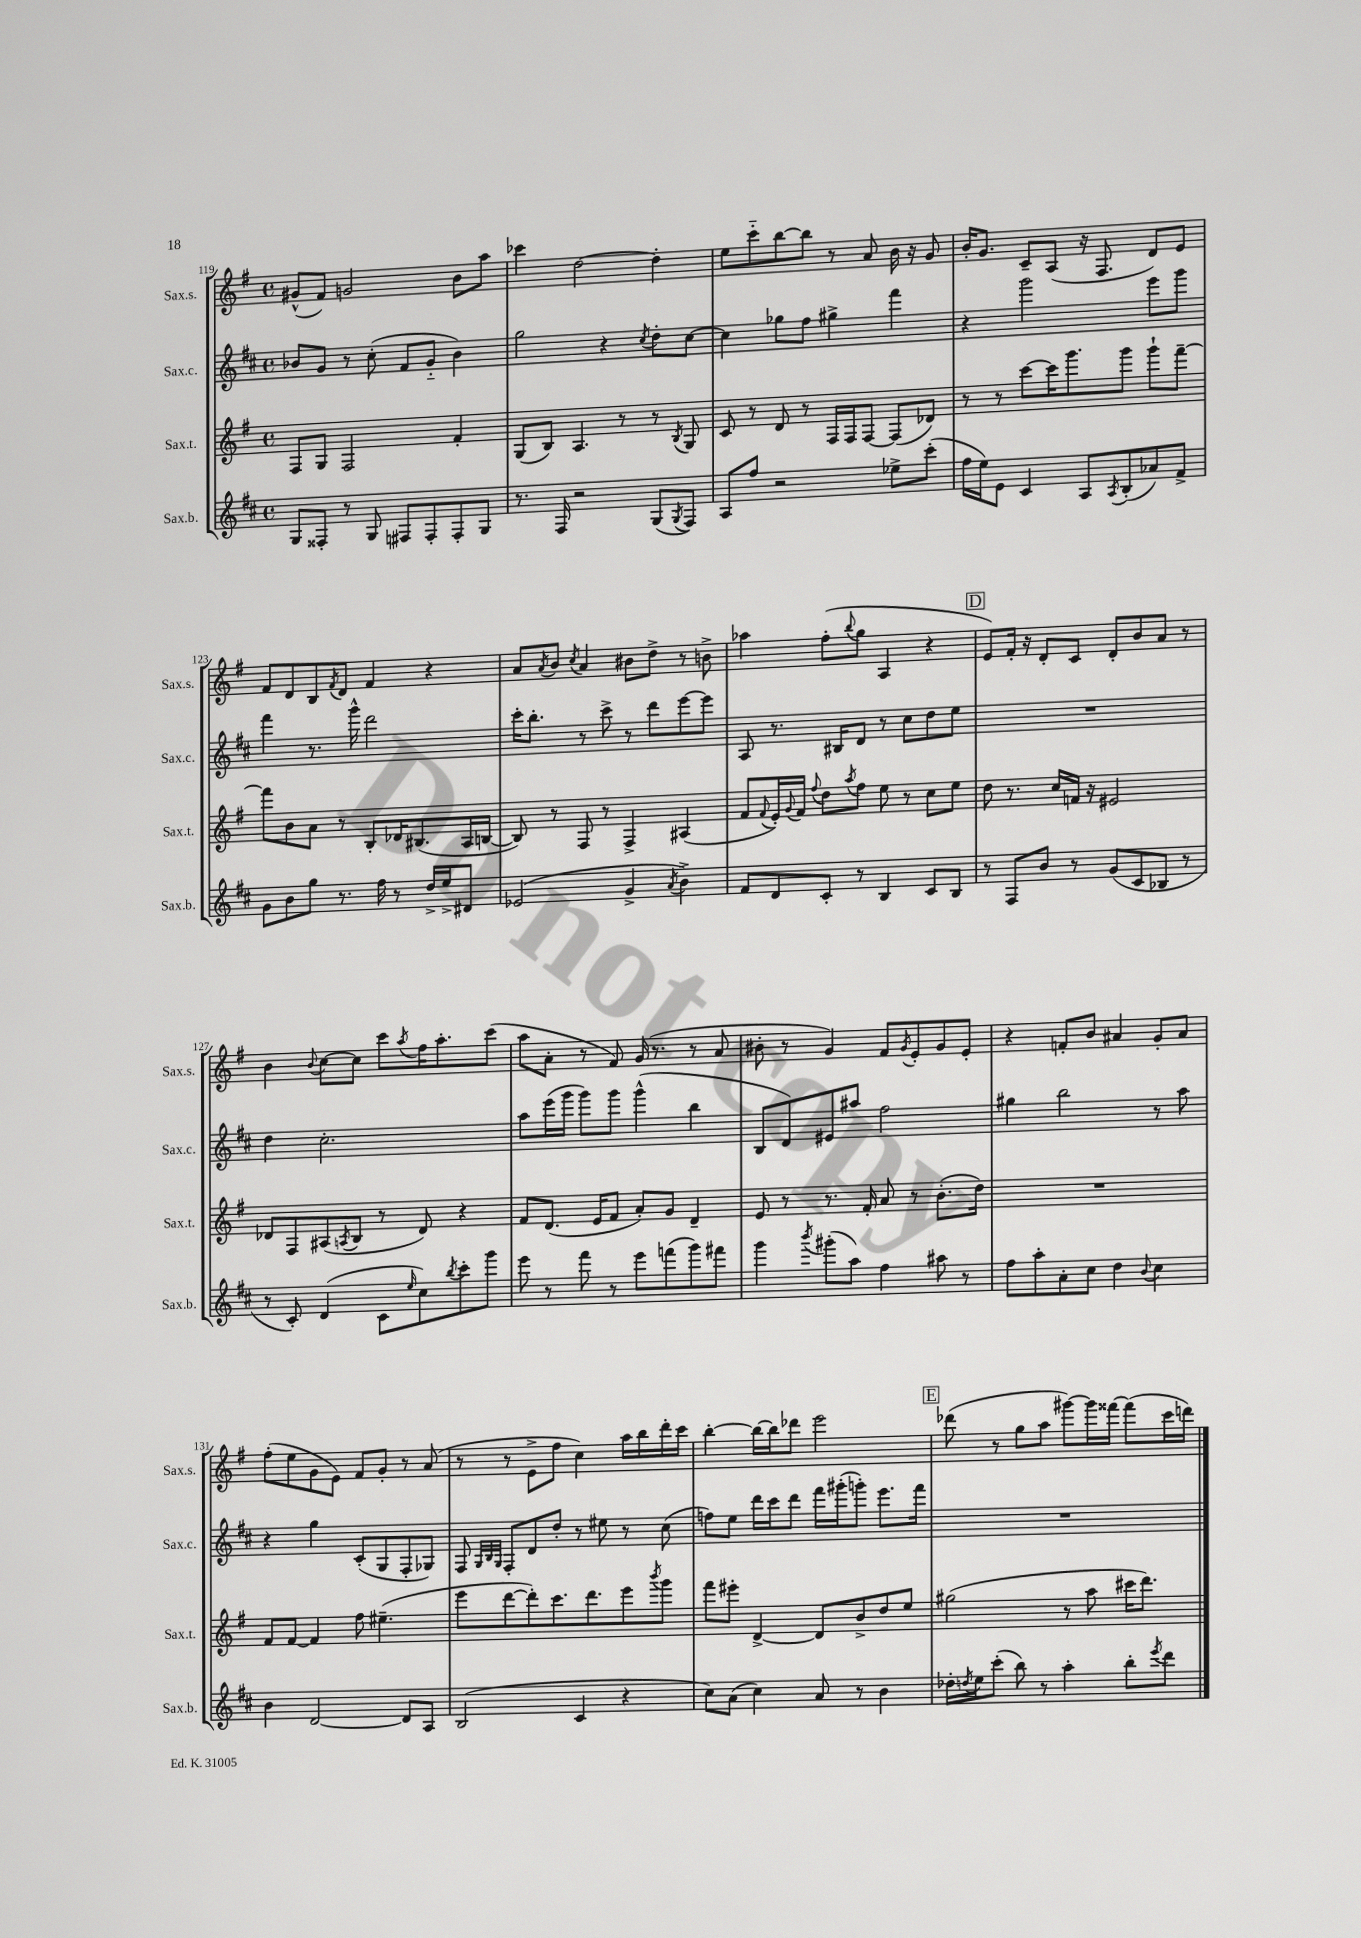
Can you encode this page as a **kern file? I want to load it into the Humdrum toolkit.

**kern	**kern	**kern	**kern
*part4	*part3	*part2	*part1
*staff4	*staff3	*staff2	*staff1
*I"Sax.b.	*I"Sax.t.	*I"Sax.c.	*I"Sax.s.
*I'Sax.b.	*I'Sax.t.	*I'Sax.c.	*I'Sax.s.
*clefG2	*clefG2	*clefG2	*clefG2
*k[f#c#]	*k[f#]	*k[f#c#]	*k[f#]
*M4/4	*M4/4	*M4/4	*M4/4
*met(c)	*met(c)	*met(c)	*met(c)
=119	=119	=119	=119
8G/L	8F#/L	8b-X/L	(8g#X^^/L
8F##X'/J	8G/J	8g/J	8f#/J)
8r	2F#/	8r	2gn/
8G/	.	(8cc#'\	.
8F#X/L	.	8f#/L	.
8F#'/	.	8g/J	.
8F#'/	4f#'/	4b-\)	8b\L
8G/J	.	.	8aa\J
=120	=120	=120	=120
8.r	(8G/L	2gg\	4ccc-X\
.	8B/J)	.	.
16F#/	.	.	.
2r	4.A/	.	[2dd\
.	.	4r	.
.	8r	.	.
.	.	8qcc#/	.
(8G/L	8r	8dd'\L	4dd'\]
8qG/	8qB/	.	.
8F#/J)	8G/	[8cc#\J	.
=121	=121	=121	=121
8A/L	8c/	4cc#\]	8ee\L
8ff#/J	8r	.	8ccc\
2r	8d/	8gg-X\L	[8bb\
.	8r	8ff#\J	8bb\J]
.	16F#/LL	4gg#X^\	8r
.	16F#/J	.	.
.	[8F#/J	.	8a/
8ee-X^\L	(8F#/L]	4fff#\	16b\
.	.	.	16r
(8ccc#'\J	8d-X/J)	.	8g/
=122	=122	=122	=122
16ff#\LL	8r	4r	16b'/KL
16ee\J)	.	.	8.g/J
8e\J	8r	.	.
4c#/	[8ccc\L	2ggg\	8c~/L
.	16ccc\K]	.	(8A/J
.	8.ggg\	.	.
8A/L	.	.	16r
.	.	.	8.F#/
8qA/	.	.	.
(8B'/	8ggg\J	.	.
8a-X/)	8ggg`\L	8eee\L	8d/L)
8f#^/J	[8fff#~\J	8ggg\J	8e/J
!!LO:LB:g=z
=123	=123	=123	=123
8g\L	8fff#\L]	4fff#\	8f#/L
8b\	8b\	.	8d/
8gg\J	8a\J	8.r	8B/
.	.	.	8qf#/
8.r	8r	.	8d/J
.	.	16ggg^^\	.
.	8B'/L	2ddd\	4f#/
16ff#\	.	.	.
8r	16d-X/K	.	.
.	(8.B#X/	.	.
16dd^/LL	.	.	4r
16ee^/J	.	.	.
8d#X/J	16A/L	.	.
.	[16Bn/JJ	.	.
=124	=124	=124	=124
(2e-X/	8B/])	16ccc#'\KL	8a/L
.	.	8.bb'\J	.
.	.	.	8qa/
.	8r	.	8b/J
.	.	.	8qcc/
.	8F#/	8r	4a/
.	8r	8ccc#^\	.
4g^/	4F#^/	8r	8b#X\L
.	.	8ddd\L	8dd^\J
8qa/	.	.	.
4b^\)	(4A#X/	[8eee\	8r
.	.	8eee\J]	8bn^\
=125	=125	=125	=125
8f#/L	8f#/L	8A/	4aa-X\
.	8qqf#/	.	.
8d/	16e'/L)	8.r	.
.	8qqg/	.	.
.	16f#/JJ	.	.
.	8qqff#/	.	.
8c#'/J	8dd\L	.	(8ff#'\L
.	.	16B#X/KL	.
.	8qaa/	.	8qqbb/
8r	8ff#\J	8d/J	8gg\J
4B/	8ee\	8r	4A/
.	8r	8cc#\L	.
8c#/L	8cc\L	8dd\	4r
8B/J	8ee\J	8ee\J	.
!!LO:REH:place=s1:t=D
=126	=126	=126	=126
8r	8dd\	1r	8e/L)
8F#/L	8.r	.	16f#'/Jk
.	.	.	16r
8b/J	.	.	8d'/L
.	16cc/LL	.	.
8r	16fn/JJ	.	8c/J
.	16r	.	.
(8g/L	2e#X/	.	8d'/L
8c#/	.	.	8b/
8B-X/J	.	.	8a/J
8r	.	.	8r
!!LO:LB:g=z
=127	=127	=127	=127
8r	8d-X/L	4dd\	4b\
8c#'/)	8F#/	.	.
.	.	.	8qqb/
(4d/	(8A#X/	2.cc#'\	[8cc\L
.	8qAn/	.	.
.	8B/J	.	8cc\J]
8c#\L	8r	.	8ccc\L
16qqee/	.	.	8qaa/
8cc#\)	8d-/)	.	16ff#\K
.	.	.	8.aa'\
8qbb/	.	.	.
8ccc#'\	4r	.	.
8ggg\J	.	.	(8ccc\J
=128	=128	=128	=128
8eee\	8f#/L	8aa\L	8aa\L
8r	(8.d/J	(16eee\L	8a'\J
.	.	16ggg\JJ	.
8fff#\	.	8ggg\L)	8r
.	16e/KL	.	.
8r	8f#/J	8ggg\J	8f#/)
8eee\L	8a'/L)	(4ggg^^\	(16g/
.	.	.	8.r
(8fffn\	8g/J	.	.
8ggg\)	4d~/	4bb\	8r
8fff#X\J	.	.	8a/
=129	=129	=129	=129
4ggg\	8e/	8B/L	8b#X'\
.	8r	8d/)	8r
8qbbb/	.	.	.
(8ggg#X'\L	8.r	8e#X/	4g/)
8aa\J)	.	8aa#X/J	.
.	16f#'/	.	.
4ff#\	8a/	2ff#\	8f#/L
.	.	.	8qg/
.	8r	.	8e'/
8aa#X\	(8.b'\L	.	8g/
8r	.	.	8e'/J
.	16dd\Jk)	.	.
=130	=130	=130	=130
8ff#\L	1r	4gg#X\	4r
8aa'\	.	.	.
8a'\	.	2bb\	8fn'/L
8cc#\J	.	.	8b/J
4dd\	.	.	4a#X/
8qqb/	.	.	.
4cc#\	.	8r	8g'/L
.	.	8aa\	8a#/J
!!LO:LB:g=z
=131	=131	=131	=131
4b\	8f#/L	4r	(8ff#'\L
.	[8f#/J	.	8ee\
[2d/	4f#/]	4gg\	8g\
.	.	.	8e\J)
.	8ff#\	(8c#'/L	8f#/L
.	(4.ee#X~\	8G/	8g'/J
8d/L]	.	8F#'/	8r
8A/J	.	8G-X/J)	(8a/
=132	=132	=132	=132
(2B/	8eee\L	8F#/	8r
.	.	32qqG/LLL	.
.	.	32qqB/	.
.	.	32qqG/JJJ	.
.	[8ddd\	8F#'/L	8r
.	8ddd'\])	8d/	8e^\L
.	8.ccc\	8dd'/J	8ff#\J
4c#/	.	8r	4cc\)
.	8.ddd\	.	.
.	.	8ee#X\	.
4r	8eee\	8r	16aa\LL
.	.	.	16bb\
.	8qbbb/	.	.
.	8ggg\J	(8cc#\	16ddd'\
.	.	.	16ccc\JJ
=133	=133	=133	=133
8cc#\L)	8fff#\L	8ffn\L)	[4bb'\
(8a\J	8eee#X'\J	8ee\J	.
4cc#\)	[4d^/	16ddd\LL	16bb\LL_
.	.	16ccc#\J	16bb\J]
.	.	8ddd\J	8ddd-X\J
8a/	8d/L]	16fff#\LL	2eee\
.	.	(16ggg#X'\J	.
8r	8b^/	8gggn'\J)	.
4b\	8dd/	8.eee\L	.
.	8ee/J	.	.
.	.	16fff#\Jk	.
!!LO:REH:place=s1:t=E
=134	=134	=134	=134
16dd-X'\LL	(2gg#X\	1r	(8ddd-X\
8qddn/	.	.	.
16ee\J	.	.	.
(8ccc#'\J	.	.	8r
8bb\)	.	.	8gg\L
8r	.	.	8aa\J
4aa'\	8r	.	[8ggg#X\L)
.	8aa\	.	16ggg#\L]
.	.	.	[16fff##X\JJ
8bb'\L	16ccc#X\KL	.	(8fff##\L]
.	8.ddd\J)	.	.
8qeee/	.	.	.
8ddd\J	.	.	16ccc\L
.	.	.	16dddn\JJ)
==	==	==	==
*-	*-	*-	*-
